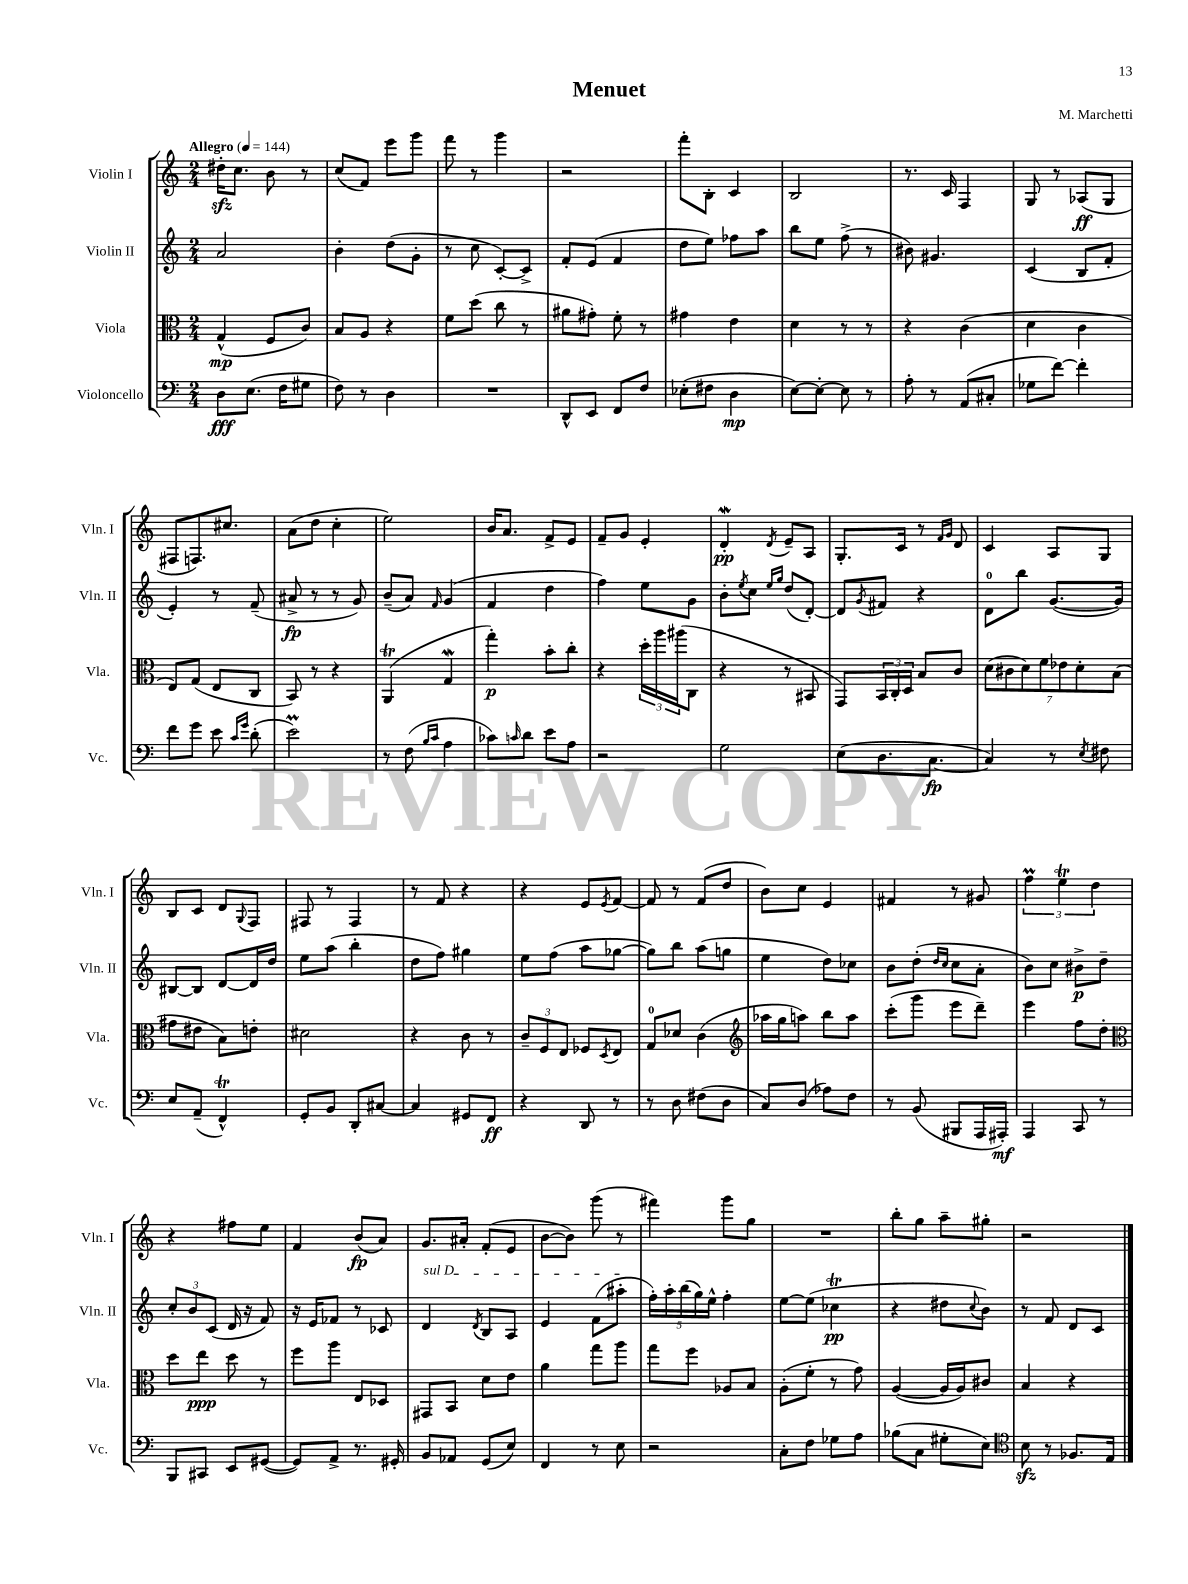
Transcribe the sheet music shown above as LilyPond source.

\header { title = "Menuet" composer = "M. Marchetti" }
<<
\new StaffGroup <<
\new Staff = "s0" \with { instrumentName = "Violin I" shortInstrumentName = "Vln. I" } {
    \clef treble \key c \major \numericTimeSignature \time 2/4 \tempo "Allegro" 4 = 144
    dis''16-.\sfz c''8. b'8 r8 |
    c''8( f'8) e'''8 g'''8 |
    f'''8 r8 g'''4 |
    r2 |
    f'''8-. b8-. c'4 |
    b2 |
    r8. c'16 f4 |
    g8 r8 aes8\ff( g8 |
    fis8 f8.) cis''8. |
    a'8( d''8 c''4-. |
    e''2) |
    b'16 a'8. f'8-> e'8 |
    f'8-- g'8 e'4-. |
    d'4-.\mordent\pp \acciaccatura { d'8 } e'8-- a8 |
    g8.-. c'16 r8 \grace { f'16 g'16 } d'8 |
    c'4 a8 g8 |
    b8 c'8 d'8 \appoggiatura { g8 } f8 |
    fis8 r8 fis4 |
    r8 f'8 r4 |
    r4 e'8 \acciaccatura { e'8 } f'8~ |
    f'8 r8 f'8( d''8 |
    b'8) c''8 e'4 |
    fis'4 r8 gis'8 |
    \tuplet 3/2 { f''4\prall e''4\trill d''4 } |
    r4 fis''8 e''8 |
    f'4 b'8\fp( a'8) |
    g'8. ais'16-. f'8-.( e'8 |
    b'8~ b'8) g'''8( r8 |
    fis'''4) g'''8 g''8 |
    R2 |
    b''8-. g''8 a''8-- gis''8-. |
    r2 \bar "|." |
}
\new Staff = "s1" \with { instrumentName = "Violin II" shortInstrumentName = "Vln. II" } {
    \clef treble \key c \major \numericTimeSignature \time 2/4
    a'2 |
    b'4-. d''8( g'8-. |
    r8 c''8 c'8~-.) c'8-> |
    f'8-. e'8( f'4 |
    d''8 e''8) fes''8 a''8 |
    b''8 e''8 f''8->( r8 |
    bis'8) gis'4. |
    c'4( b8 f'8-. |
    e'4-.) r8 f'8--( |
    ais'8->\fp r8 r8 g'8) |
    b'8--( a'8) \grace { f'16 } g'4( |
    f'4 d''4 |
    f''4) e''8 g'8 |
    b'8-. \acciaccatura { e''8 } c''8 \grace { e''16 g''16 } d''8( d'8~-.) |
    d'8 \acciaccatura { g'8 } fis'8 r4 |
    d'8-0 b''8 g'8.~( g'16) |
    bis8~ bis8 d'8~ d'16 d''16 |
    e''8 a''8( b''4-. |
    d''8 f''8) gis''4 |
    e''8 f''8( a''8 ges''8~ |
    ges''8) b''8 a''8( g''8 |
    e''4 d''8) ces''8 |
    b'8 d''8-.( \grace { d''16 c''16 } c''8 a'8-. |
    b'8) c''8 bis'8->\p d''8-- |
    \tuplet 3/2 { c''8-. b'8 c'8( } d'16 r16 f'8) |
    r16 e'16 fes'8 r8 ces'8 |
    \once \override TextSpanner.bound-details.left.text = \markup { \italic "sul D" } d'4\startTextSpan \acciaccatura { d'8 } b8 a8 |
    e'4 f'8( ais''8-.\stopTextSpan |
    \tuplet 5/4 { f''16-.) a''16-. b''16( g''16) e''16-^ } f''4-. |
    e''8~ e''8( ces''4\trill\pp |
    r4 dis''8 \appoggiatura { c''8 } b'8) |
    r8 f'8 d'8 c'8 \bar "|." |
}
\new Staff = "s2" \with { instrumentName = "Viola" shortInstrumentName = "Vla." } {
    \clef alto \key c \major \numericTimeSignature \time 2/4
    g4-^\mp( f8 c'8) |
    b8 a8 r4 |
    f'8 d''8( c''8 r8 |
    ais'8 gis'8-.) f'8-. r8 |
    gis'4 e'4 |
    d'4 r8 r8 |
    r4 c'4( |
    d'4 c'4 |
    e8) g8( e8 c8 |
    b,8) r8 r4 |
    a,4\trill( g4\mordent |
    g''4-.\p) b'8-. c''8-. |
    r4 \tuplet 3/2 { d''16-. a''16 ais''16( } c8 |
    r4 r8 bis,8 |
    g,8) \tuplet 3/2 { b,16 c16-. d16 } b8 c'8 |
    \tuplet 7/4 { d'8( cis'8 d'8) f'8 ees'8 d'8-. b8( } |
    gis'8 eis'8 b8) e'8-. |
    dis'2 |
    r4 c'8 r8 |
    \tuplet 3/2 { c'8-- f8 e8 } fes8 \acciaccatura { d8 } e8 |
    g8-0 des'8 c'4( |
    \clef treble aes''16 g''16 a''8) b''8 a''8 |
    c'''8-.( g'''8 e'''8 d'''8--) |
    e'''4 f''8 d''8-. |
    \clef alto d''8 e''8\ppp d''8 r8 |
    f''8 a''8 e8 des8 |
    gis,8 b,8 d'8 e'8 |
    a'4 g''8 a''8 |
    g''8 f''8 aes8 b8 |
    a8-.( f'8-. r8 g'8) |
    a4~( a16 a16) cis'8 |
    b4 r4 \bar "|." |
}
\new Staff = "s3" \with { instrumentName = "Violoncello" shortInstrumentName = "Vc." } {
    \clef bass \key c \major \numericTimeSignature \time 2/4
    d8\fff e8.( f16 gis8 |
    f8) r8 d4 |
    R2 |
    d,8-^ e,8 f,8 f8 |
    ees8-.( fis8 d4\mp |
    e8~) e8~-. e8 r8 |
    a8-. r8 a,8( cis8-. |
    ges8 f'8~) f'4-. |
    f'8 g'8 e'8 \grace { c'16 g'16 } d'8-.( |
    e'2\prall) |
    r8 f8( \grace { b16 c'16 } a4 |
    ces'8) \grace { c'16 } d'8 e'8 a8 |
    r2 |
    g2 |
    e8( d8. c8.~\fp |
    c4) r8 \acciaccatura { e8 } fis8 |
    e8 a,8--( f,4-^\trill) |
    g,8-. b,8 d,8-. cis8~ |
    cis4 gis,8 f,8\ff |
    r4 d,8 r8 |
    r8 d8 fis8( d8 |
    c8) d8( aes8) f8 |
    r8 b,8( bis,,8 a,,16 ais,,16-.\mf) |
    a,,4 c,8 r8 |
    b,,8 cis,8 e,8 gis,8~( |
    gis,8) a,8-> r8. gis,16-. |
    b,8 aes,8 g,8( e8) |
    f,4 r8 e8 |
    r2 |
    c8-. f8 ges8 a8 |
    bes8( c8 gis8-. e8) |
    \clef tenor b8\sfz r8 fes8. e16 \bar "|." |
}
>>
>>
\layout { \context { \Score \remove "Bar_number_engraver" } }
